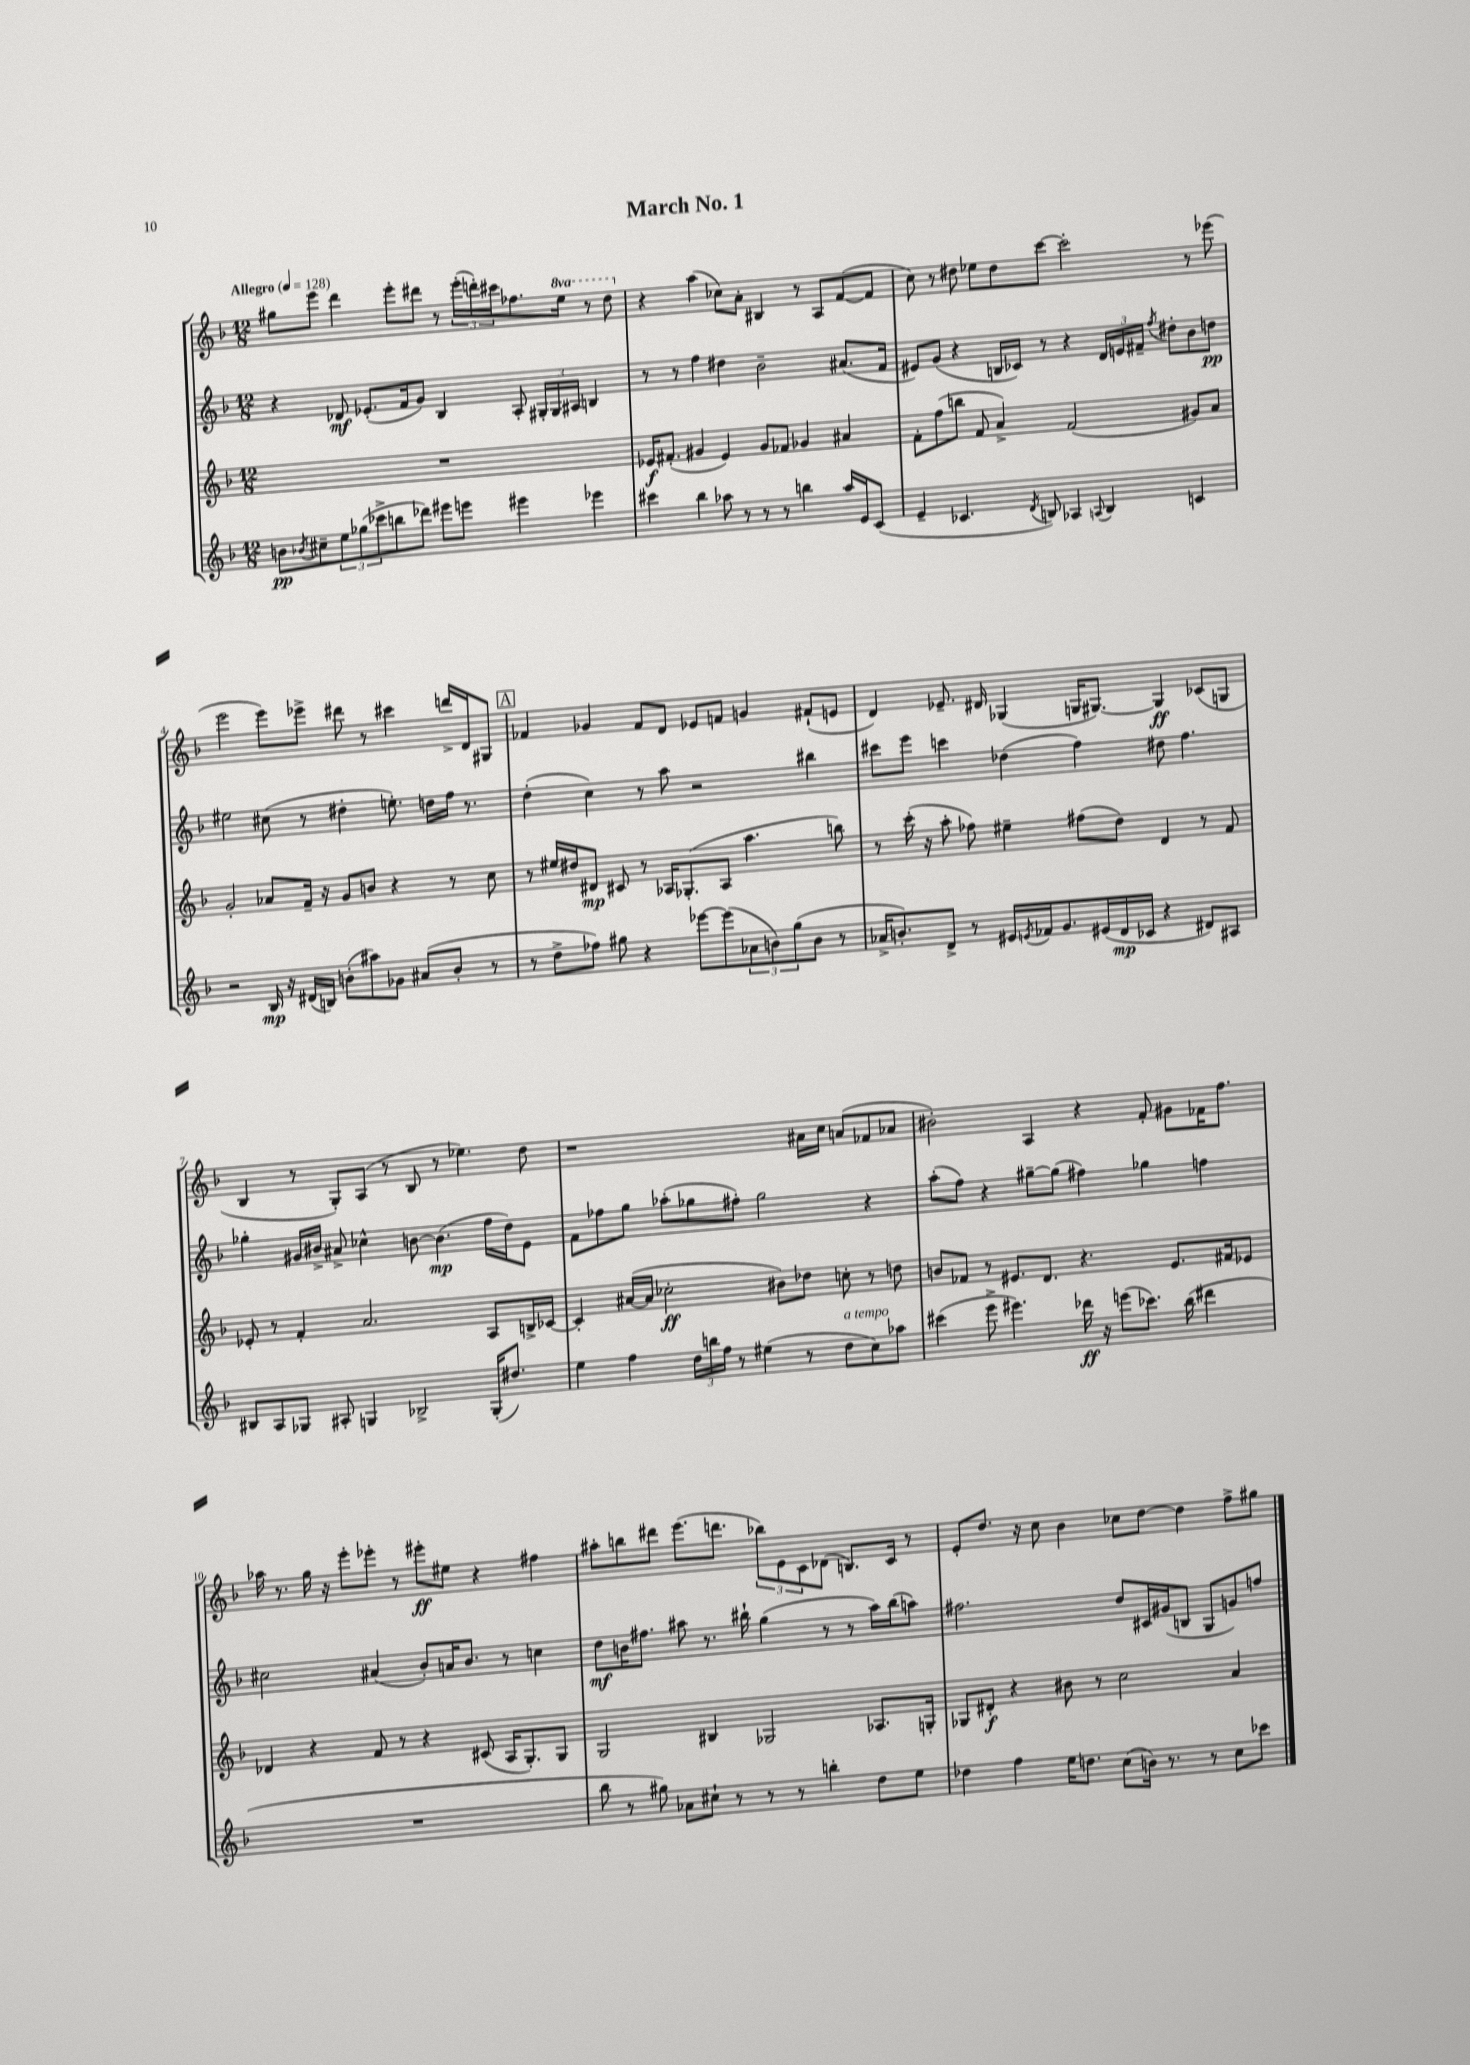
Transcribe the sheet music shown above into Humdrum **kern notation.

**kern	**dynam	**kern	**dynam	**kern	**dynam	**kern	**dynam
*part4	*part4	*part3	*part3	*part2	*part2	*part1	*part1
*staff4	*staff4	*staff3	*staff3	*staff2	*staff2	*staff1	*staff1
*clefG2	*	*clefG2	*	*clefG2	*	*clefG2	*
*k[b-]	*	*k[b-]	*	*k[b-]	*	*k[b-]	*
*M12/8	*	*M12/8	*	*M12/8	*	*M12/8	*
*MM128	*	*MM128	*	*MM128	*	*MM128	*
=1	=1	=1	=1	=1	=1	=1	=1
!	!	!	!	!	!	!LO:TX:a:B:t=Allegro	!
8bn\L	pp	1.r	.	4r	.	8gg#X\L	.
8qb-X/	.	.	.	.	.	.	.
8cc#X~\	.	.	.	.	.	8eee\J	.
12ee\	.	.	.	8d-X/	mf	4ddd\	.
(12gg-X\	.	.	.	.	.	.	.
.	.	.	.	(8.e-X'/L	.	.	.
12ccc-X^\	.	.	.	.	.	.	.
8bbn\	.	.	.	.	.	8eee'\L	.
.	.	.	.	16f/k	.	.	.
8ddd-X\J)	.	.	.	8g/J)	.	8ddd#X\J	.
8eee#X\L	.	.	.	4B-/	.	8r	.
8eeen\J	.	.	.	.	.	(24eee'\LL	.
.	.	.	.	.	.	24dddn'\)	.
.	.	.	.	.	.	24ccc#X\J	.
4eee#X\	.	.	.	8A'/	.	8.ff-X\	.
.	.	.	.	24G#X'/LL	.	.	.
.	.	.	.	24G#/	.	.	.
*	*	*	*	*	*	*8va	*
.	.	.	.	.	.	16eee\Jk	.
.	.	.	.	24A#X/JJ	.	.	.
4eee-X\	.	.	.	4Bn/	.	8r	.
.	.	.	.	.	.	8ddd\	.
=2	=2	=2	=2	=2	=2	=2	=2
*	*	*	*	*	*	*X8va	*
4ccc#X\	.	16e-X/KL	f	8r	.	4r	.
.	.	(8.f#X'/J	.	.	.	.	.
.	.	.	.	8r	.	.	.
4bb-\	.	4g#X/	.	4ff\	.	(4aa\	.
8aa-X\	.	4e-/)	.	4dd#X\	.	8cc-X\L)	.
8r	.	.	.	.	.	8a'\J	.
8r	.	8g#/L	.	2b-~\	.	4B#X/	.
8r	.	8f-X/J	.	.	.	.	.
4bbn\	.	4g-X/	.	.	.	8r	.
.	.	.	.	.	.	8A/L	.
16aa-/LL	.	4a#X/	.	(8.a#X/L	.	([8f/	.
16e/J	.	.	.	.	.	.	.
(8c/J	.	.	.	.	.	8f/J]	.
.	.	.	.	16f/Jk	.	.	.
=3	=3	=3	=3	=3	=3	=3	=3
4e~/	.	8f'\L	.	8e#X/L)	.	8cc\)	.
.	.	(8ff\	.	(8g/J	.	8r	.
4.c-X/	.	8bbn\J	.	4r	.	8dd#X\	.
.	.	8f/	.	.	.	8ee-X\L	.
.	.	4a^/)	.	16Bn/LL	.	8dd#\	.
.	.	.	.	16c-X/JJ)	.	.	.
8qd/	.	.	.	.	.	.	.
8Bn/)	.	.	.	8r	.	[8ccc\J	.
4A-X/	.	(2f/	.	4r	.	2ccc'\]	.
8qqAn/	.	.	.	.	.	.	.
4B/	.	.	.	24d/LL	.	.	.
.	.	.	.	24en/	.	.	.
.	.	.	.	24f#X~/JJ	.	.	.
.	.	.	.	8qff/	.	.	.
.	.	.	.	8dd#X'\L	.	.	.
4cn/	.	8g#X/L)	.	8b-\	.	8r	.
.	.	8a/J	.	8ddn\J	pp	(8eee-X\	.
!!LO:LB:g=z
=4	=4	=4	=4	=4	=4	=4	=4
2r	.	2g'/	.	2ee#X\	.	2eee\	.
16B-/	mp	8a-X/L	.	(8cc#X\	.	8eee\L)	.
16r	.	.	.	.	.	.	.
(16d#X/LL	.	16f~/Jk	.	8r	.	8eee-X^\J	.
16Bn/JJ)	.	16r	.	.	.	.	.
(8bn'\L	.	8g/L	.	4dd#X'\	.	8ddd#X\	.
8aa#X\)	.	8bn/J	.	.	.	8r	.
8g-X\J	.	4r	.	8.een'\)	.	4ccc#X\	.
(8a#X/L	.	.	.	.	.	.	.
.	.	.	.	16ddn\LL	.	.	.
8b'/J	.	8r	.	16ff\JJ	.	16dddn^/LL	.
.	.	.	.	8.r	.	16d/J	.
8r	.	8cc\	.	.	.	8G#X/J	.
!!LO:REH:place=s1:t=A
=5	=5	=5	=5	=5	=5	=5	=5
8r	.	8r	.	(4dd'\	.	4f-X/	.
8dd^\L	.	16ee#X/LL	.	.	.	.	.
.	.	16dd#X/J	.	.	.	.	.
8ff-X\J)	.	8d#X/J	mp	4cc\)	.	4g-X/	.
8gg#X\	.	8c#X/	.	.	.	.	.
4r	.	8r	.	8r	.	8f-/L	.
.	.	16A-X/KL	.	8aa\	.	8d/J	.
.	.	(8.G-X'/	.	.	.	.	.
[8eee-X\L	.	.	.	2r	.	8e-X/L	.
(8eee-\]	.	8A-/J	.	.	.	8fn/J	.
12a-X\	.	4.aa\	.	.	.	4gn/	.
12bn\)	.	.	.	.	.	.	.
(12gg#\	.	.	.	.	.	.	.
8b\J	.	.	.	4bb#X\	.	(8f#X`/L	.
8r	.	8bbn\)	.	.	.	8en/J	.
=6	=6	=6	=6	=6	=6	=6	=6
16a-X^/KL	.	8r	.	8ccc#X\L	.	4d/)	.
8.bn'/)	.	.	.	.	.	.	.
.	.	(16ccc'\	.	8eee\J	.	.	.
.	.	16r	.	.	.	.	.
8d^/J	.	8aa'\	.	4cccn\	.	8.e-X~/	.
8r	.	8ff-X\)	.	.	.	.	.
.	.	.	.	.	.	16d#X/	.
16e#X/LL	.	4ee#X~\	.	(4dd-X\	.	(4G-X/	.
8qen/	.	.	.	.	.	.	.
16f-X/J	.	.	.	.	.	.	.
8.g/	.	.	.	.	.	.	.
.	.	(8ff#X\L	.	4ff\)	.	16Gn/KL	.
(16e#X/L	.	.	.	.	.	[8.G#X/J)	.
16d/	mp	8dd\J)	.	.	.	.	.
16c-X/JJ	.	.	.	.	.	.	.
4r	.	4d/	.	8dd#X\	.	4G#/]	ff
.	.	.	.	4.ff\	.	.	.
8d#X/L)	.	8r	.	.	.	(8c-X/L	.
8A#X/J	.	8f/	.	.	.	8Gn/J	.
!!LO:LB:g=z
=7	=7	=7	=7	=7	=7	=7	=7
8B#X/L	.	8e-X'/	.	4gg-X'\	.	4B-/	.
8A/	.	8r	.	.	.	.	.
8G-X/J	.	4f'/	.	16g#X/LL	.	8r	.
.	.	.	.	16b#X^/JJ	.	.	.
8A#X'/	.	.	.	8a#X^/	.	8G'/L)	.
4Gn/	.	2.a/	.	4cc-X^^\	.	(8A/J	.
.	.	.	.	.	.	8r	.
2B-X^/	.	.	.	[8bn\	.	8B-/	.
.	.	.	.	(4.b\]	mp	8r	.
.	.	.	.	.	.	4.ee-X\)	.
(16G'/KL	.	8A/L	.	16ff\LL	.	.	.
8.dd#X/J)	.	.	.	16dd\J)	.	.	.
.	.	16Bn^/L	.	8e\J	.	8dd\	.
.	.	[16c-X/JJ	.	.	.	.	.
=8	=8	=8	=8	=8	=8	=8	=8
4ee\	.	4c-'/]	.	8f\L	.	1r	.
.	.	.	.	8ff-X\	.	.	.
4ff\	.	([16a#X/LL	.	8gg\J	.	.	.
.	.	16a#/JJ]	.	.	.	.	.
.	.	2cc-X'\	ff	(8aa-X'\L	.	.	.
24dd\LL	.	.	.	8gg-X\	.	.	.
24bbn\	.	.	.	.	.	.	.
24ff\JJ	.	.	.	.	.	.	.
8r	.	.	.	8ff#X'\J)	.	.	.
(4ee#X\	.	.	.	2gg-\	.	.	.
.	.	8b#X\L)	.	.	.	.	.
8r	.	8dd-X\J	.	.	.	16a#X\LL	.
.	.	.	.	.	.	16cc\JJ	.
!LO:TX:a:i:t=a tempo	!	!	!	!	!	!	!
8dd\L	.	8ccn'\	.	.	.	(8an/L	.
8cc\)	.	8r	.	4r	.	8f-X/	.
8aa-X\J	.	8ddn\	.	.	.	8a-X/J	.
=9	=9	=9	=9	=9	=9	=9	=9
(4ccc#X\	.	8bn/L	.	(8aa'\L	.	2b#X'\)	.
.	.	8f-X/J	.	8ff\J)	.	.	.
8eee^\	.	8r	.	4r	.	.	.
4.eee#X\)	.	8.e#X/L	.	.	.	.	.
.	.	.	.	[8gg#X~\L	.	4A/	.
.	.	8.d/J	.	.	.	.	.
.	.	.	.	(8gg#\J]	.	.	.
16ddd-X\	ff	4.r	.	4ff#X\)	.	4r	.
16r	.	.	.	.	.	.	.
(8eeen\L	.	.	.	.	.	.	.
8.ccc-X\J)	.	.	.	4gg-X\	.	8f'/	.
.	.	8.e#/L	.	.	.	8g#X\L	.
(16bb-\	.	.	.	.	.	.	.
4ddd#X\	.	.	.	4ffn\	.	16f-X\K	.
.	.	16f#X/k	.	.	.	8.ff\J	.
.	.	8e-X/J	.	.	.	.	.
!!LO:LB:g=z
=10	=10	=10	=10	=10	=10	=10	=10
1.r	.	4d-X/	.	2cc#X\	.	16aa-X\	.
.	.	.	.	.	.	8.r	.
.	.	4r	.	.	.	16gg\	.
.	.	.	.	.	.	16r	.
.	.	.	.	.	.	8eee'\L	.
.	.	8f/	.	(4a#X/	.	8eee-X'\J	.
.	.	8r	.	.	.	8r	.
.	.	4r	.	8b-'/L)	.	8eee#X'\L	ff
.	.	.	.	16an/K	.	8ee#X\J	.
.	.	.	.	8.b-/J	.	.	.
.	.	(8c#X/	.	.	.	4r	.
.	.	16A/KL	.	8r	.	.	.
.	.	8.G'/)	.	.	.	.	.
.	.	.	.	4ccn\	.	4ff#X\	.
.	.	8G/J	.	.	.	.	.
=11	=11	=11	=11	=11	=11	=11	=11
8bb-\	.	2G/	.	8dd\L	mf	8aa#X'\L	.
8r	.	.	.	16bn\K	.	8bbn\	.
.	.	.	.	8.ff#X\J	.	.	.
8gg#X\)	.	.	.	.	.	8ddd#X\J	.
8a-X\L	.	.	.	8aa#X\	.	(8.eee\L	.
8cc#X`\J	.	4B#X/	.	8.r	.	.	.
.	.	.	.	.	.	8.dddn\J	.
8r	.	.	.	.	.	.	.
.	.	.	.	16bb#X`\	.	.	.
8r	.	2G-X/	.	(4gg\	.	12bb-X\L)	.
.	.	.	.	.	.	12e\	.
8r	.	.	.	.	.	.	.
.	.	.	.	.	.	12c\	.
4bbn'\	.	.	.	8r	.	(8d-X\J	.
.	.	.	.	8r	.	8.Bn/L)	.
8dd\L	.	8.A-X/L	.	16aa#\LL)	.	.	.
.	.	.	.	(16bb#\J	.	16c/Jk	.
8ee\J	.	.	.	8aan\J)	.	8r	.
.	.	16Gn'/Jk	.	.	.	.	.
=12	=12	=12	=12	=12	=12	=12	=12
4dd-X\	.	8G-X/L	.	2.ff#X\	.	8e'/L	.
.	.	8d#X'/J	f	.	.	8.dd/J	.
4ff\	.	4r	.	.	.	.	.
.	.	.	.	.	.	16r	.
.	.	.	.	.	.	8cc\	.
16ee\KL	.	8b#X\	.	.	.	4b-\	.
8.ddn\J	.	.	.	.	.	.	.
.	.	8r	.	.	.	.	.
(8cc\L	.	2cc\	.	8dd/L	.	8cc-X\L	.
16bn\Jk)	.	.	.	16c#X/L	.	[8dd\J	.
8.r	.	.	.	(16g#X/J	.	.	.
.	.	.	.	8Bn/J	.	4dd\]	.
8r	.	.	.	8G/L	.	.	.
8cc\L	.	4a/	.	8gn/)	.	8ff^\L	.
8ccc-X\J	.	.	.	8ffn/J	.	8gg#X\J	.
==	==	==	==	==	==	==	==
*-	*-	*-	*-	*-	*-	*-	*-
